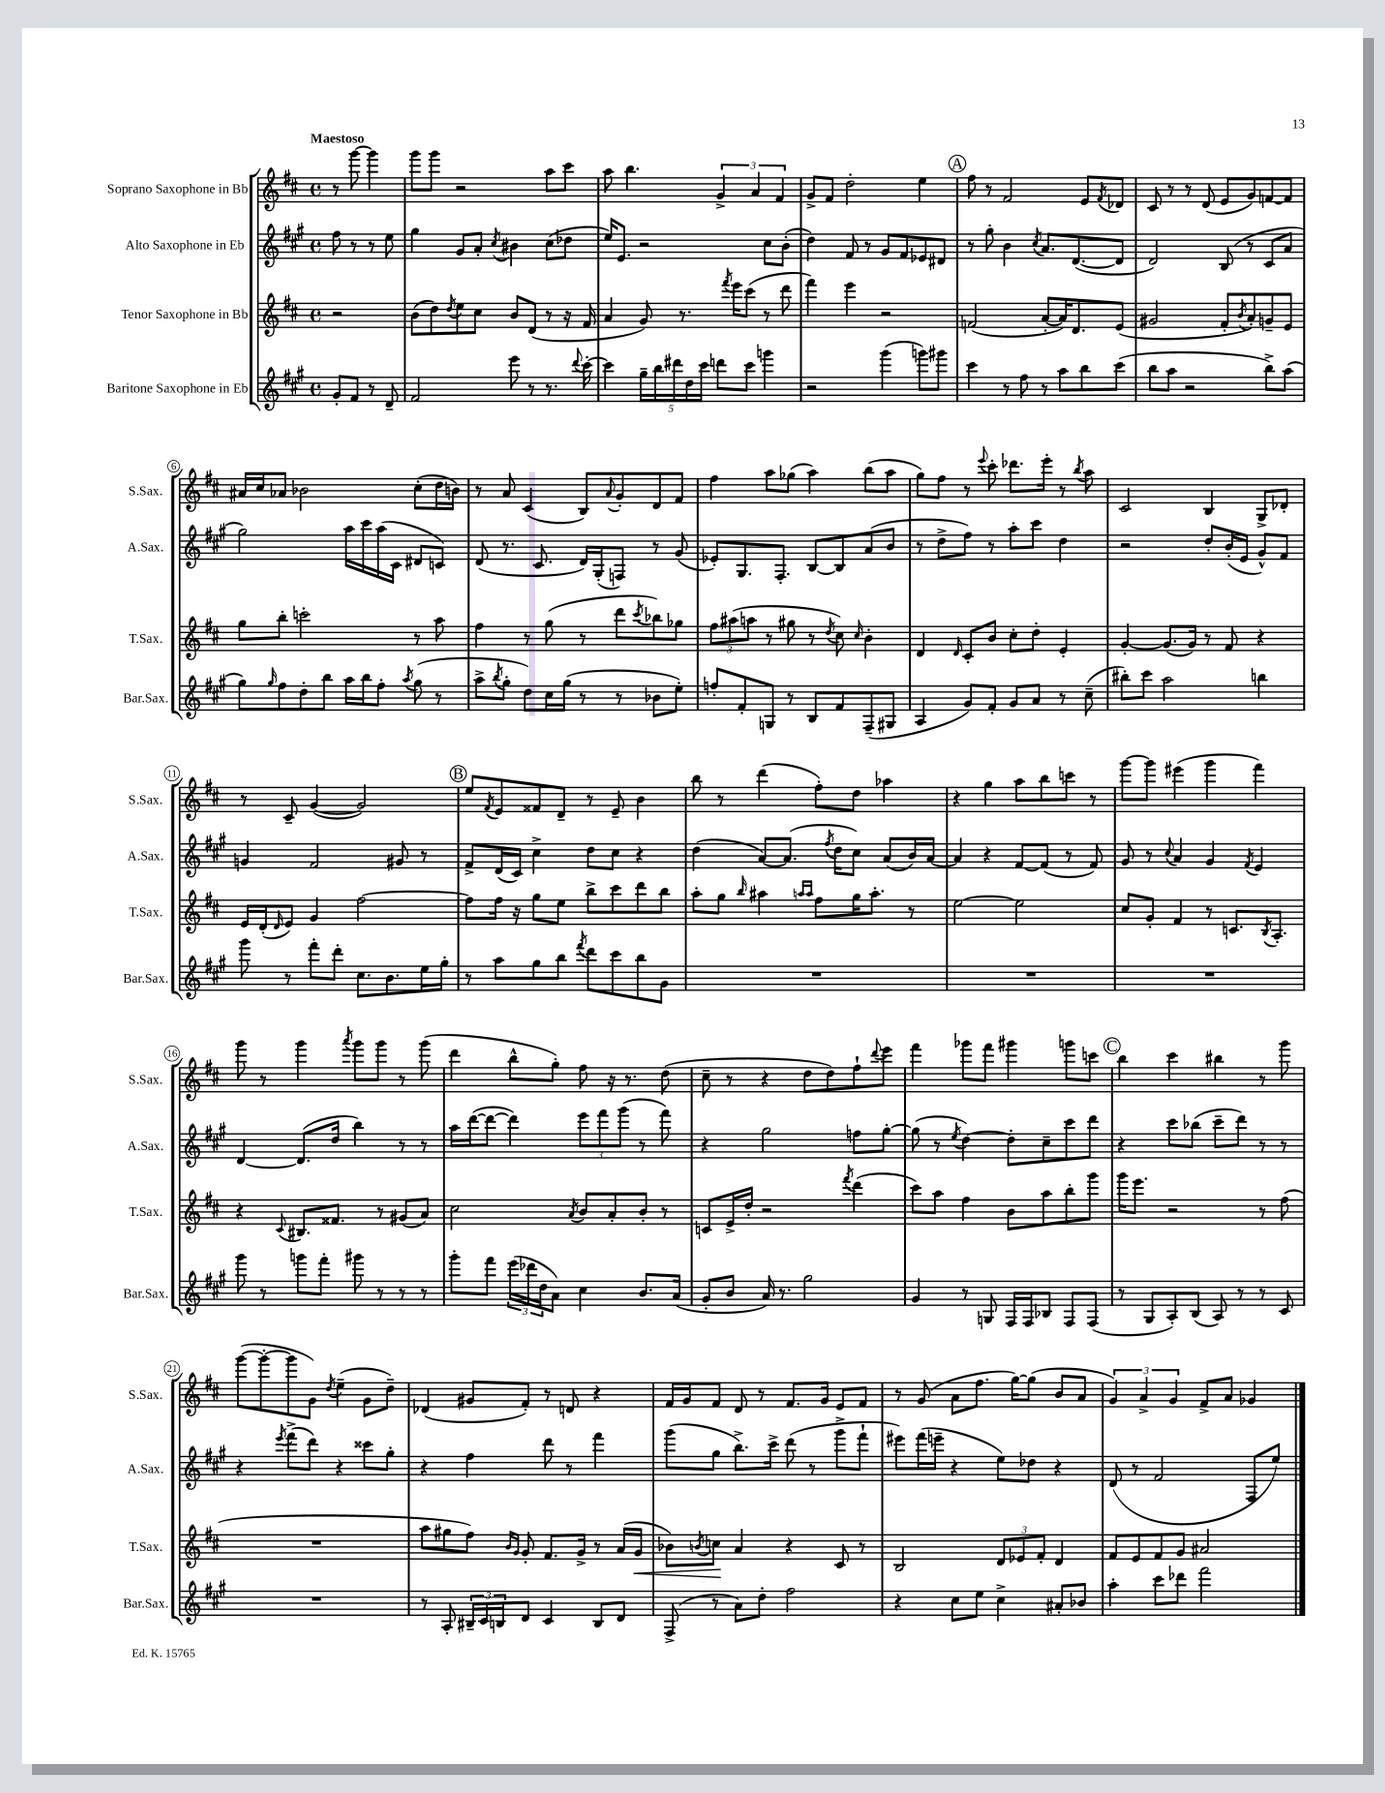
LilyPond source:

<<
\new StaffGroup <<
\new Staff = "s0" \with { instrumentName = "Soprano Saxophone in Bb" shortInstrumentName = "S.Sax." } {
    \clef treble \key d \major \defaultTimeSignature \time 4/4 \partial 2 \tempo "Maestoso"
    r8 g'''8~ g'''4 |
    g'''8 g'''8 r2 a''8 cis'''8 |
    a''8 b''4. \tuplet 3/2 { g'4-> a'4 fis'4 } |
    g'8-> fis'8 d''2-. e''4 |
    \mark \markup { \circle "A" } fis''8 r8 fis'2 e'8 \acciaccatura { fis'8 } des'8 |
    cis'8 r8 r8 d'8( e'8 g'8) f'8~ f'8 |
    ais'16 cis''16 aes'8 bes'2 cis''8-.( d''16 b'16) |
    r8 a'8 cis'4( b8) \appoggiatura { a'8 } g'8-. d'8 fis'8 |
    fis''4 a''8 ges''8( a''4) b''8( a''8 |
    g''8) fis''8 r8 \appoggiatura { e'''8 } cis'''8-. des'''8. e'''16-. r8 \acciaccatura { b''8 } a''8 |
    cis'2 b4 g8-> des'8-. |
    r8 cis'8-- g'4~( g'2) |
    \mark \markup { \circle "B" } e''8 \acciaccatura { fis'8 } e'8 fisis'8 d'8-- r8 e'8-- b'4 |
    b''8 r8 d'''4( fis''8-.) d''8 aes''4 |
    r4 g''4 a''8 b''8 c'''8 r8 |
    g'''8~ g'''8 eis'''4( g'''4 fis'''4) |
    g'''8 r8 g'''4 \acciaccatura { a'''8 } g'''8 g'''8 r8 g'''8( |
    d'''4 b''8-^ g''8-.) fis''8 r16 r8. d''8( |
    cis''8-- r8 r4 d''8 d''8) fis''8-! \appoggiatura { d'''8 } e'''8 |
    fis'''4 ges'''8 fis'''8 gis'''4 g'''8 c'''8 |
    \mark \markup { \circle "C" } b''4 cis'''4 bis''4 r8 g'''8 |
    g'''8~( g'''8~-. g'''8 g'8) \acciaccatura { d''8 } e''4--( g'8 d''8--) |
    des'4( gis'8 fis'8-.) r8 d'8 r4 |
    fis'16 g'16 fis'8 d'8 r8 fis'8. g'16 e'8 fis'8 |
    r8 g'8( a'8 fis''8. g''16~) g''8( b'8 a'8 |
    \tuplet 3/2 { g'4) a'4-> g'4 } fis'8-> a'8 ges'4 \bar "|." |
}
\new Staff = "s1" \with { instrumentName = "Alto Saxophone in Eb" shortInstrumentName = "A.Sax." } {
    \clef treble \key a \major \defaultTimeSignature \time 4/4 \partial 2
    fis''8 r8 r8 e''8 |
    gis''4 gis'8 a'8-. \acciaccatura { cis''8 } bis'4 cis''8( des''8 |
    e''16) e'8. r2 cis''8 b'8-.( |
    d''4) fis'8 r8 gis'8 fis'8 ees'8 dis'8 |
    \mark \markup { \circle "A" } r8 gis''8-. b'4 \acciaccatura { cis''8 } a'8. d'8.~( d'8 |
    d'2) b8( r8 cis'8 a'8 |
    gis''2) a''16 cis'''16 a''16( cis'16 dis'8 c'8) |
    d'8( r8. cis'8. d'16) gis16-.( f8) r8 gis'8( |
    ees'8-.) gis8. fis8.-. b8~ b8 a'8( b'8 |
    r8 d''8-> fis''8) r8 a''8-. cis'''8 d''4 |
    r2 d''8-. b'16-.( e'16 gis'8-^) fis'8 |
    g'4 fis'2 gis'8 r8 |
    \mark \markup { \circle "B" } fis'8-> d'16( cis'16) cis''4-> d''8 cis''8 r4 |
    d''4( a'8~) a'8.( \acciaccatura { fis''8 } d''16 cis''8) a'8( b'16) a'16~ |
    a'4 r4 fis'8~ fis'8( r8 fis'8) |
    gis'8 r8 \appoggiatura { cis''8 } a'4 gis'4 \acciaccatura { fis'8 } e'4 |
    d'4~ d'8.( d''16 b''4) r8 r8 |
    a''16 d'''16~( d'''8~ d'''4) \tuplet 3/2 { e'''8 fis'''8 gis'''8( } r8 fis'''8) |
    r4 gis''2 f''8 gis''8~-. |
    gis''8( r8 \acciaccatura { e''8 } d''4~) d''8-. cis''8-- cis'''8 d'''8 |
    \mark \markup { \circle "C" } r4 cis'''8 bes''8( cis'''8-- d'''8) r8 r8 |
    r4 \acciaccatura { e'''8 } fis'''8->( d'''8) r4 cisis'''8 gis''8-. |
    r4 fis''4 d'''8 r8 fis'''4 |
    gis'''8( gis''8 b''8.->) cis'''16-> d'''8( r8 gis'''8-> fis'''8-! |
    eis'''8) fis'''16( e'''16-- r4 e''8) des''8 r4 |
    d'8( r8 fis'2 fis8 e''8) \bar "|." |
}
\new Staff = "s2" \with { instrumentName = "Tenor Saxophone in Bb" shortInstrumentName = "T.Sax." } {
    \clef treble \key d \major \defaultTimeSignature \time 4/4 \partial 2
    r2 |
    b'8( d''8) \acciaccatura { d''8 } e''8 cis''8 b'8 d'8( r8 r16 fis'16 |
    a'4 g'8) r8. \acciaccatura { fis'''8 } e'''16 cis'''8( r8 d'''8 |
    fis'''4) e'''4 r2 |
    \mark \markup { \circle "A" } f'2( a'8~-. a'16) d'8. e'8( |
    gis'2 fis'8-. \acciaccatura { b'8 } a'8-.) g'8-- e'8 |
    g''8 b''8-. c'''2-. r8 a''8 |
    fis''4 r8 g''8( r8 d'''8 \acciaccatura { cis'''8 } bes''8) ges''8 |
    \tuplet 3/2 { fis''8 ais''8( a''8 } r8 gis''8 r8 \acciaccatura { d''8 } cis''8) \grace { cis''16 } b'4-. |
    d'4 \grace { d'16 } cis'8-. b'8 cis''8-. d''8-. e'4-. |
    g'4~-. g'8.( g'16) r8 fis'8 r4 |
    e'16 d'16-.( \grace { d'16 } e'8) g'4 fis''2~ |
    \mark \markup { \circle "B" } fis''8 fis''16 r16 g''8 e''8 b''8-> cis'''8 d'''8 b''8 |
    a''8-. g''8 \grace { b''16 } ais''4 \grace { a''16 a''16 } fis''8 g''16 a''8.-. r8 |
    e''2~ e''2 |
    cis''8 g'8-. fis'4 r8 c'8. \acciaccatura { b8 } a8.-. |
    r4 \appoggiatura { cis'8 } bis8. fisis'8. r8 gis'8( a'8) |
    cis''2 \acciaccatura { a'8 } b'8 a'8-. b'8-. r8 |
    c'8 e'16-> d''16-. r2 \acciaccatura { fis'''8 } d'''4( |
    cis'''8) a''8 fis''4 b'8 a''8 b''8-. g'''8 |
    \mark \markup { \circle "C" } g'''16 e'''8. r2 r8 fis''8( |
    R1 |
    a''8 gis''8 fis''8) \grace { b'16 g'16 } g'8-. fis'8. g'16-> r8 a'16( g'16\< |
    bes'8) \acciaccatura { b'8 } c''8\! a'4 r4 cis'8 r8 |
    b2 \tuplet 3/2 { d'8 ees'8 fis'8-. } d'4 |
    fis'8 e'8 fis'8 g'8 ais'2 \bar "|." |
}
\new Staff = "s3" \with { instrumentName = "Baritone Saxophone in Eb" shortInstrumentName = "Bar.Sax." } {
    \clef treble \key a \major \defaultTimeSignature \time 4/4 \partial 2
    gis'8-. fis'8 r8 d'8-- |
    fis'2 e'''8 r8 r8. \appoggiatura { d'''8 } cis'''16~-. |
    cis'''4 \tuplet 5/4 { gis''16-- b''16 dis'''16 d''16 cis'''16 } d'''8 cis'''8 g'''4 |
    r2 gis'''4( g'''8) gis'''8 |
    \mark \markup { \circle "A" } cis'''4 r8 fis''8 r8 a''8 b''8 cis'''8( |
    b''8 a''8 r2 b''8->) a''8( |
    gis''8) \grace { gis''16 } fis''8 d''8-. b''8 a''16 b''16 fis''8-. \acciaccatura { a''8 } gis''8( r8 |
    a''8-> \acciaccatura { b''8 } gis''8-. d''8) cis''16 gis''16( r8 r8 bes'8 e''8-.) |
    f''8-. fis'8-. g8 r8 b8 fis'8 fis8--( gis8 |
    a4 gis'8) fis'8-. gis'8 a'8 r8 cis''8--( |
    bis''8-.) cis'''8 a''2 b''4 |
    gis'''8 r8 fis'''8-. d'''8-. cis''8. b'8. e''16 gis''16-. |
    \mark \markup { \circle "B" } r8 a''8 gis''8 b''8 \acciaccatura { fis'''8 } d'''8 cis'''8 b''8 gis'8 |
    R1 |
    R1 |
    R1 |
    gis'''8 r8 g'''8 fis'''8-. gis'''8 r8 r8 r8 |
    gis'''8-. fis'''8 \tuplet 3/2 { e'''16( des'''16 d''16 } a'8) cis''4 b'8. a'16( |
    gis'8-. b'8 a'16) r8. gis''2 |
    gis'4 r8 g8 fis16 fis16 bes8 fis8 fis8( |
    \mark \markup { \circle "C" } r8 gis8 a8-.) b8( a8) r8 r8 cis'8 |
    R1 |
    r8 a8-. \tuplet 3/2 { bis16-- cis'16 b16 } d'8 cis'4 b8 d'8 |
    fis8->( r8 a'8) d''8-. fis''2 |
    r4 cis''8 e''8 cis''4-> ais'8-. bes'8 |
    a''4-. cis'''8 des'''8 fis'''2 \bar "|." |
}
>>
>>
\layout { \context { \Score \override BarNumber.stencil = #(make-stencil-circler 0.1 0.3 ly:text-interface::print) } }
